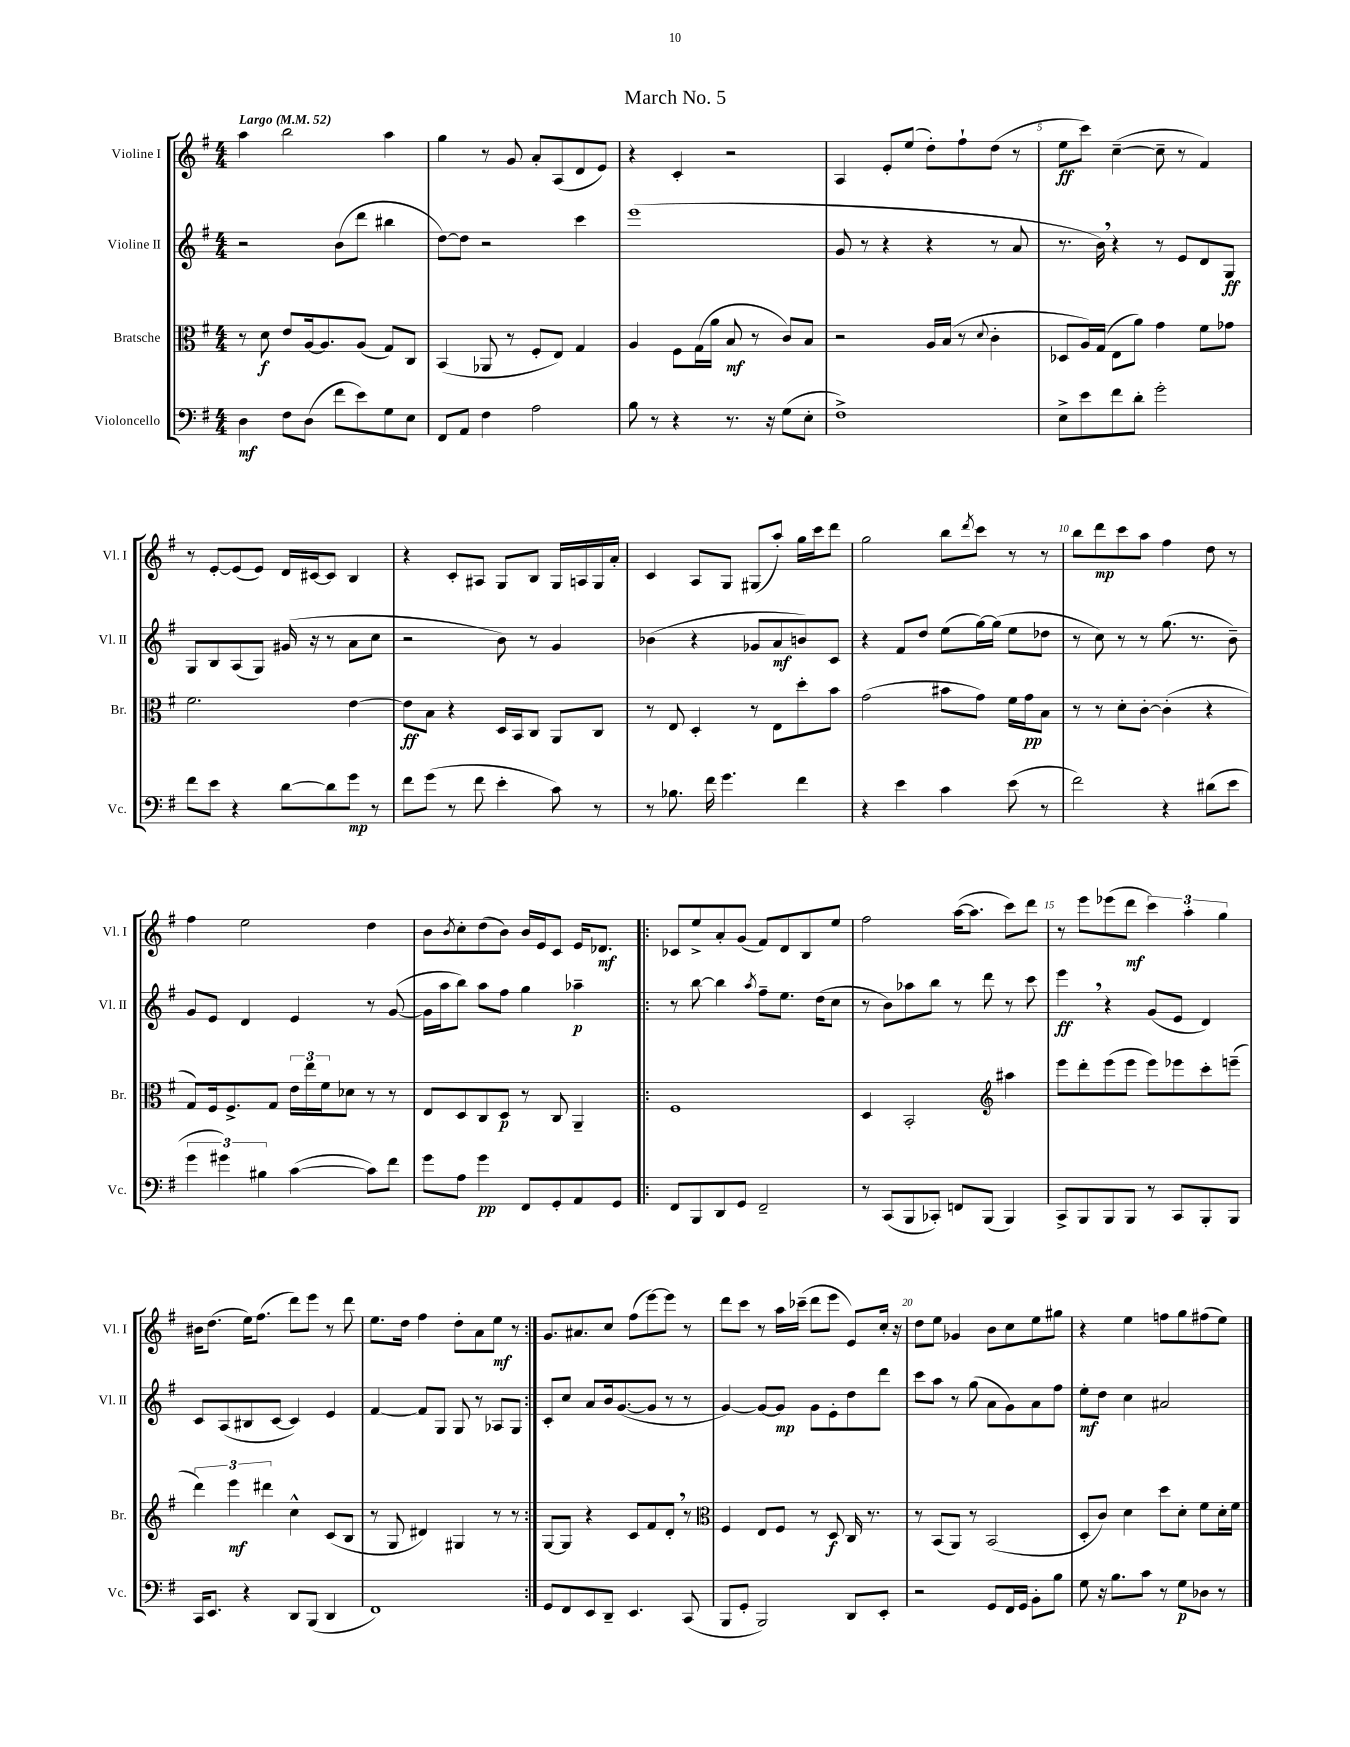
\header { title = "March No. 5" }
<<
\new StaffGroup <<
\new Staff = "s0" \with { instrumentName = "Violine I" shortInstrumentName = "Vl. I" } {
    \clef treble \key g \major \numericTimeSignature \time 4/4 \tempo "Largo" 4 = 52
    a''4 b''2 a''4 |
    g''4 r8 g'8 a'8-. a8( d'8 e'8) |
    r4 c'4-. r2 |
    a4 e'8-. e''8( d''8-.) fis''8-! d''8( r8 |
    e''8\ff c'''8) c''4~--( c''8-- r8 fis'4) |
    r8 e'8~-. e'8( e'8) d'16 cis'16~ cis'8 b4 |
    r4 c'8-. ais8 g8 b8 g16 a16 g16 a'16-. |
    c'4 a8 g8 gis8( a''8-.) g''16 c'''16 d'''8 |
    g''2 b''8 \acciaccatura { d'''8 } c'''8 r8 r8 |
    b''8 d'''8\mp c'''8 a''8 fis''4 d''8 r8 |
    fis''4 e''2 d''4 |
    b'8 \acciaccatura { b'8 } c''8-. d''8( b'8) b'16 e'16 c'8 e'16 des'8.\mf |
    \repeat volta 2 { ces'8 e''8-> a'8-. g'8( fis'8) d'8 b8 e''8 |
    fis''2 a''16~( a''8. c'''8) d'''8 |
    r8 e'''8 ees'''8( d'''8\mf \tuplet 3/2 { c'''4) a''4-. g''4 } |
    bis'16 d''8.( e''16) fis''8.( d'''8) e'''8 r8 d'''8 |
    e''8. d''16 fis''4 d''8-. a'8 e''8\mf r8 | }
    g'8. ais'8. c''8 fis''8( e'''8~) e'''8 r8 |
    d'''8 c'''8 r8 a''16 ces'''16--( d'''8 e'''8 e'8) c''16-. r16 |
    d''8 e''8 ges'4 b'8 c''8 e''8 gis''8 |
    r4 e''4 f''8 g''8 fis''8( e''8) \bar "|." |
}
\new Staff = "s1" \with { instrumentName = "Violine II" shortInstrumentName = "Vl. II" } {
    \clef treble \key g \major \numericTimeSignature \time 4/4
    r2 b'8( d'''8 bis''4 |
    d''8~) d''8 r2 c'''4 |
    e'''1( |
    g'8 r8 r4 r4 r8 a'8 |
    r8. b'16) \breathe r4 r8 e'8 d'8 g8\ff |
    g8 b8 a8( g8) gis'16( r16 r8 a'8 c''8 |
    r2 b'8) r8 g'4 |
    bes'4( r4 ges'8 a'8\mf b'8) c'8 |
    r4 fis'8 d''8 e''8( g''16~) g''16( e''8 des''8 |
    r8 c''8) r8 r8 g''8.( r8. b'8--) |
    g'8 e'8 d'4 e'4 r8 g'8~( |
    g'16 a''16 b''8) a''8 fis''8 g''4 aes''4--\p |
    \repeat volta 2 { r8 b''8~ b''4 \acciaccatura { a''8 } fis''8-- e''8. d''16( c''8 |
    r8 b'8) aes''8 b''8 r8 d'''8 r8 c'''8 |
    e'''4\ff \breathe r4 g'8( e'8 d'4) |
    c'8 a8( bis8 c'8~ c'4) e'4 |
    fis'4~ fis'8 g8 g8 r8 aes8 g8 | }
    c'8-. c''8 a'8 b'16 g'8.~( g'8 r8 r8 |
    g'4~) g'8~ g'8\mp g'8 e'8-. d''8 d'''8 |
    c'''8 a''8 r8 g''8( a'8 g'8) a'8 fis''8 |
    e''8-.\mf d''8 c''4 ais'2 \bar "|." |
}
\new Staff = "s2" \with { instrumentName = "Bratsche" shortInstrumentName = "Br." } {
    \clef alto \key g \major \numericTimeSignature \time 4/4
    r8 d'8\f e'8 a16~ a8. a8( g8) c8 |
    b,4( aes,8 r8 fis8-. e8) g4 |
    a4 fis8 g16( a'16 b8\mf r8 c'8) b8 |
    r2 a16 b16( r8 \appoggiatura { d'8 } c'4-. |
    des8 a16) g16( e8 a'8) g'4 fis'8 ges'8 |
    fis'2. e'4~ |
    e'8\ff b8 r4 d16 b,16 c8 a,8 c8 |
    r8 e8 d4-. r8 e8 d''8-. b'8 |
    g'2( bis'8 g'8) fis'16 g'16\pp b8 |
    r8 r8 d'8-. c'8~-. c'4-.( r4 |
    g8) fis16 fis8.-> g8 \tuplet 3/2 { e'16 e''16 fis'16 } des'8 r8 r8 |
    e8 d8 c8 d8\p r8 c8 a,4-- |
    \repeat volta 2 { fis1 |
    d4 b,2-. \clef treble ais''4 |
    e'''8 d'''8-. e'''8( e'''8 e'''8) ees'''8 c'''8-. e'''8--( |
    \tuplet 3/2 { d'''4) e'''4\mf dis'''4 } c''4-^ c'8( b8 |
    r8 g8 dis'4) gis4 r8 r8 | }
    g8~ g8 r4 c'8 fis'8 d'8-. \breathe r8 |
    \clef alto fis4 e8 fis8 r8 d8\f c16 r8. |
    r8 b,8( a,8) r8 b,2( |
    d8-. c'8) d'4 d''8 d'8-. fis'8 d'16-. fis'16 \bar "|." |
}
\new Staff = "s3" \with { instrumentName = "Violoncello" shortInstrumentName = "Vc." } {
    \clef bass \key g \major \numericTimeSignature \time 4/4
    d4\mf fis8 d8( fis'8 e'8) g8 e8 |
    fis,8 a,8 fis4 a2 |
    b8 r8 r4 r8. r16 g8( e8-. |
    fis1->) |
    e8-> e'8 fis'8 d'8-. g'2-. |
    fis'8 e'8 r4 d'8~ d'8 g'8\mp r8 |
    fis'8 g'8( r8 fis'8 e'4-. c'8) r8 |
    r8 bes8. fis'16 g'4. fis'4 |
    r4 e'4 c'4 e'8( r8 |
    fis'2) r4 dis'8( e'8 |
    \tuplet 3/2 { g'4 gis'4) bis4 } c'4~( c'8) fis'8 |
    g'8 a8 g'4\pp fis,8 g,8-. a,8 g,8 |
    \repeat volta 2 { fis,8 b,,8 d,8 g,8 fis,2-- |
    r8 c,8( b,,8 ces,8-.) f,8 b,,8( b,,4) |
    c,8-> b,,8 b,,8 b,,8 r8 c,8 b,,8-. b,,8 |
    c,16 e,8. r4 d,8 b,,8( d,4 |
    fis,1) | }
    g,8 fis,8 e,8 d,8-- e,4. c,8( |
    b,,8 g,8-. b,,2) d,8 e,8-. |
    r2 g,8 fis,16 g,16 b,8-. b8 |
    g8 r16 b8. c'8 r8 g8\p des8 r8 \bar "|." |
}
>>
>>
\layout { \context { \Score \override BarNumber.break-visibility = ##(#f #t #t) barNumberVisibility = #(every-nth-bar-number-visible 5) } }
